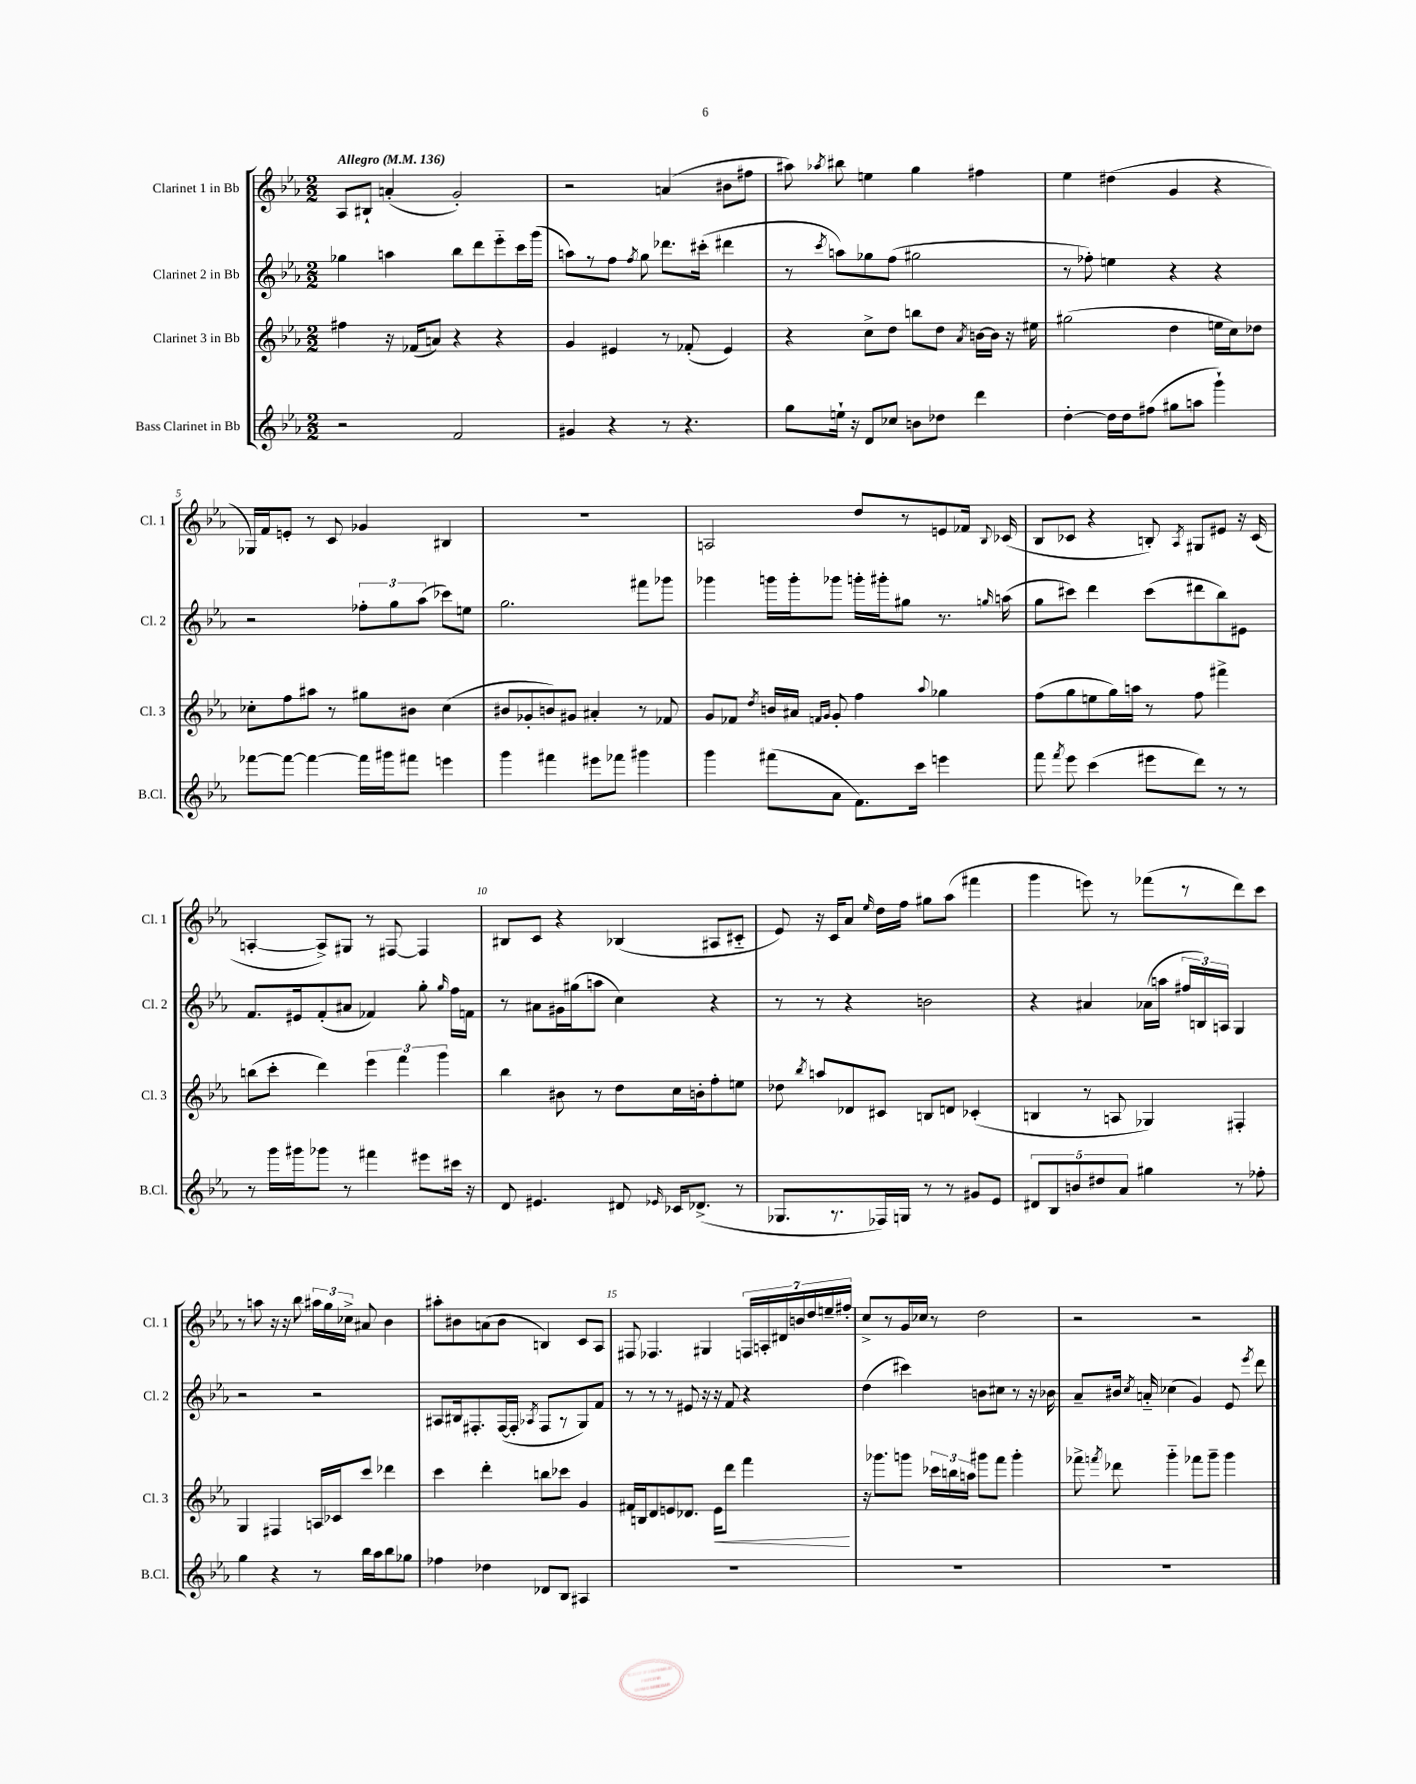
<<
\new StaffGroup <<
\new Staff = "s0" \with { instrumentName = "Clarinet 1 in Bb" shortInstrumentName = "Cl. 1" } {
    \clef treble \key ees \major \numericTimeSignature \time 2/2 \tempo "Allegro" 4 = 136
    \autoBeamOff aes8[ bis8]-! a'4-.( g'2-.) |
    r2 a'4( bis'8[ fis''8] |
    ais''8) \acciaccatura { aes''8 } bis''8 e''4 g''4 fis''4 |
    ees''4 dis''4( g'4 r4 |
    ges16[) f'16 e'8]-. r8 c'8 ges'4 bis4 |
    R1 |
    a2 d''8[ r8 e'8 fes'16] \appoggiatura { bes8 } ces'16( |
    bes8[ ces'8] r4 b8-.) \acciaccatura { aes8 } gis8[ eis'8] r16 ces'16( |
    a4~-. a8[->) gis8] r8 fis8~ fis4 |
    bis8[ c'8] r4 bes4( ais8[ cis'8]-_ |
    ees'8) r16 c'16[ aes'8] \grace { ees''16 } d''16[ f''16] gis''8[ aes''8]( fis'''4 |
    g'''4 e'''8) r8 fes'''8[( r8 d'''8) c'''8] |
    r8 a''8 r16 r16 bes''8 \tuplet 3/2 { ais''16[ g''16 ces''16]-> } ais'8 bes'4 |
    ais''8[-. bis'8 a'8( bis'8] b4) c'8[ aes8] |
    fis8 fes4. gis4 \tuplet 7/4 { f16[ a16-. dis'16 b'16 d''16 e''16-- fis''16]-. } |
    c''8[-> r8 g'16 ces''16] r8 d''2 |
    r2 r2 \bar "|." |
}
\new Staff = "s1" \with { instrumentName = "Clarinet 2 in Bb" shortInstrumentName = "Cl. 2" } {
    \clef treble \key ees \major \numericTimeSignature \time 2/2
    \autoBeamOff ges''4 a''4 bes''8[ d'''8 ees'''8-_ c'''16 g'''16]( |
    a''8[) r8 f''8] \acciaccatura { f''8 } g''8 des'''8.[ cis'''16]-.( dis'''4 |
    r8 \acciaccatura { c'''8 } a''8[) ges''8 f''8]( gis''2 |
    r8 fes''8-.) e''4 r4 r4 |
    r2 \tuplet 3/2 { fes''8[-. g''8 aes''8]( } ces'''8[) e''8] |
    g''2. fis'''8[ ges'''8] |
    ges'''4 g'''16[ g'''16-. ges'''8] g'''16[-. gis'''16-. gis''8] r8. \grace { g''16 } a''16( |
    g''8[ cis'''8]) d'''4 cis'''8[( dis'''8 bes''8) eis'8] |
    f'8.[ eis'16 f'8-.( ais'8] fes'4) g''8-. \grace { g''16 } f''16[ f'16] |
    r8 ais'8[ gis'16 gis''16( a''8] c''4) r4 |
    r8 r8 r4 b'2 |
    r4 ais'4 aes'16[( a''16] \tuplet 3/2 { fis''16[ b16) a16] } g4 |
    r2 r2 |
    ais8[ bis16 fis8.-. fis16~( fis16]-. \acciaccatura { aes8 } fis8[ r8 g8) f'8] |
    r8 r8 r8 eis'8 r16 r16 f'8 r4 |
    d''4( cis'''4) b'8[ cis''8] r8 r16 bes'16 |
    aes'8[-- bis'16] \acciaccatura { c''8 } a'16-_ ces''4( g'4) ees'8 \acciaccatura { ees'''8 } d'''8 \bar "|." |
}
\new Staff = "s2" \with { instrumentName = "Clarinet 3 in Bb" shortInstrumentName = "Cl. 3" } {
    \clef treble \key ees \major \numericTimeSignature \time 2/2
    \autoBeamOff fis''4 r16 fes'16[( a'8]) r4 r4 |
    g'4 eis'4 r8 fes'8-.( eis'4) |
    r4 c''8[-> d''8] b''8[ d''8] \acciaccatura { aes'8 } b'16[~ b'16] r16 eis''16 |
    gis''2( d''4 e''16[ c''16) des''8] |
    ces''8[-. f''8 ais''8] r8 gis''8[ bis'8] ces''4( |
    bis'8[ ges'8-. b'8) gis'8] ais'4-. r8 fes'8 |
    g'8[ fes'8] \acciaccatura { d''8 } b'16[ ais'16] \grace { f'16[ g'16] } g'8-. f''4 \appoggiatura { aes''8 } ges''4 |
    f''8[( g''8 e''8 g''16) a''16] r8 f''8 fis'''4-> |
    b''8[( c'''8]-. d'''4) \tuplet 3/2 { ees'''4 f'''4 g'''4 } |
    bes''4 bis'8 r8 d''8[ c''16 b'16-. f''8-. e''8] |
    des''8 \acciaccatura { bes''8 } a''8[ des'8 cis'8] b8[ d'8] ces'4-.( |
    b4 r8 a8 ges4) fis4-. |
    g4 fis4 a16[ ces'16 c'''8] des'''4 |
    c'''4 d'''4-. b''8[ ces'''8] g'4 |
    fis'16[ b16 d'8 e'8 des'8.] e'16[\< d'''8] f'''4\! |
    r16 ges'''8.[ g'''8] \tuplet 3/2 { ces'''16[ b''16 a''16] } gis'''8[ f'''8] gis'''4-. |
    fes'''8-> \acciaccatura { f'''8 } des'''8 g'''4-_ fes'''8[ g'''8]-- g'''4 \bar "|." |
}
\new Staff = "s3" \with { instrumentName = "Bass Clarinet in Bb" shortInstrumentName = "B.Cl." } {
    \clef treble \key ees \major \numericTimeSignature \time 2/2
    \autoBeamOff r2 f'2 |
    gis'4 r4 r8 r4. |
    g''8[ e''16]-! r16 d'8[ ces''8] b'8[ des''8] d'''4 |
    d''4~-. d''16[ d''16 fis''8]( gis''8[ a''8] g'''4-!) |
    fes'''8[~ fes'''8]~ fes'''4~ fes'''16[ gis'''16 fis'''8] e'''4 |
    g'''4 fis'''4 eis'''8[ fes'''8] gis'''4 |
    g'''4 fis'''8[( aes'8] f'8.[) c'''16] e'''4 |
    f'''8 \acciaccatura { f'''8 } ees'''8 c'''4( eis'''8[ d'''8]) r8 r8 |
    r8 g'''16[ gis'''16 ges'''8] r8 fis'''4 eis'''8[ cis'''16] r16 |
    d'8 eis'4. dis'8 \grace { ees'16 } ces'16[ des'8.]->( r8 |
    ges8.[ r8. fes16) g16] r8 r8 gis'8[ ees'8] |
    \tuplet 5/4 { dis'8[ bes8 b'8 dis''8 aes'8] } gis''4 r8 fes''8-. |
    g''4 r4 r8 bes''16[ aes''16 bes''8 ges''8] |
    fes''4 des''4 des'8[ bes8] ais4 |
    R1 |
    R1 |
    R1 \bar "|." |
}
>>
>>
\layout { \context { \Score \override BarNumber.break-visibility = ##(#f #t #t) barNumberVisibility = #(every-nth-bar-number-visible 5) } }
